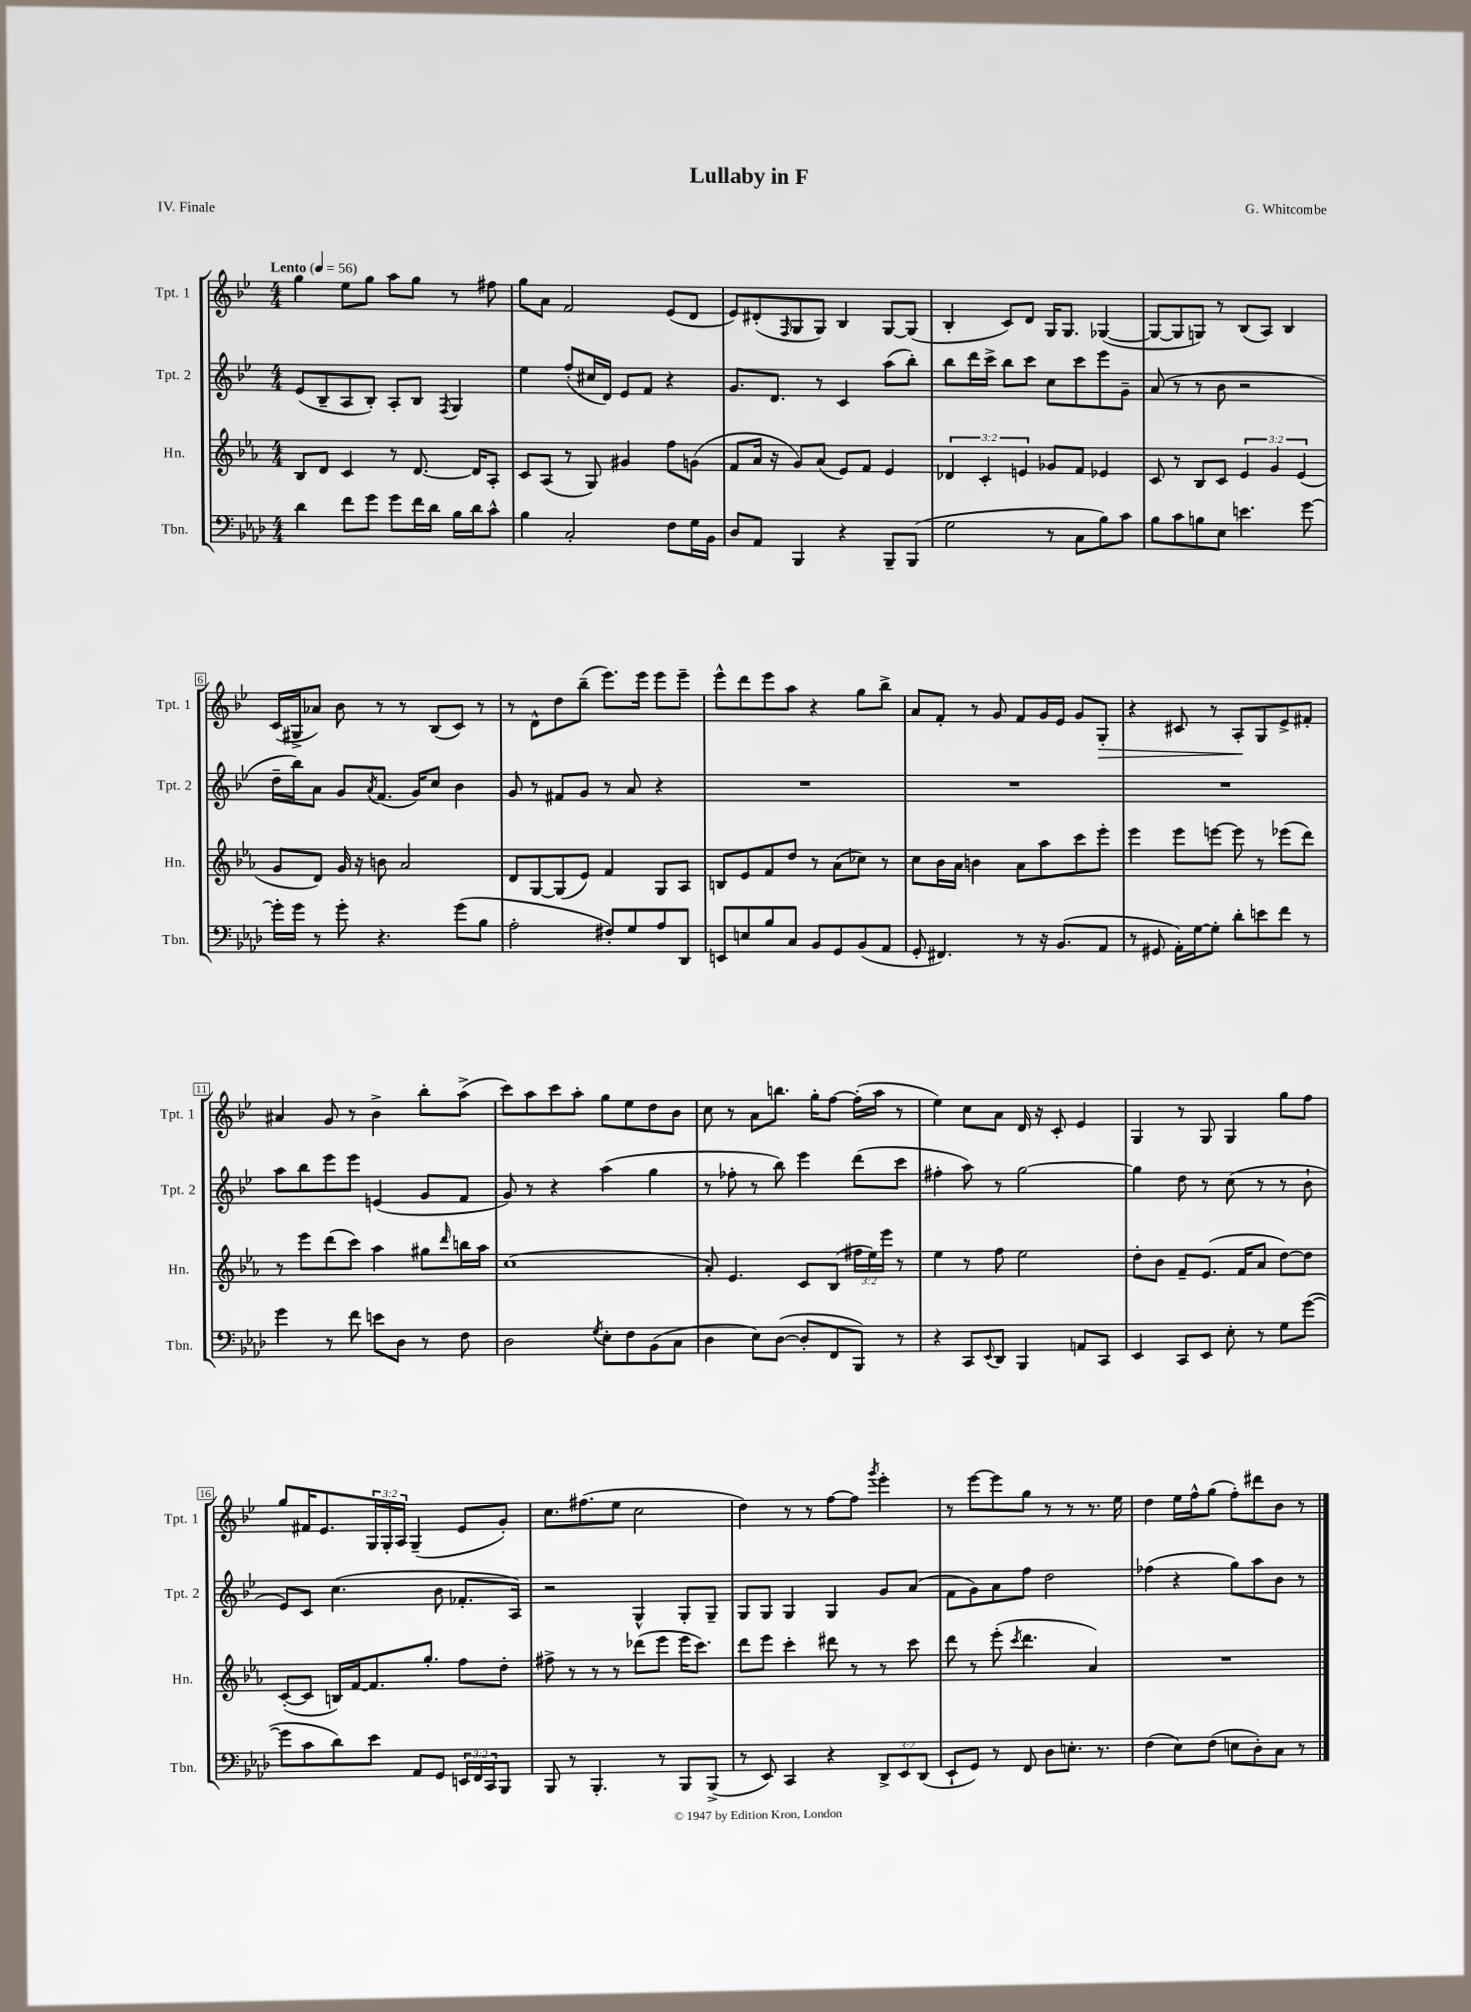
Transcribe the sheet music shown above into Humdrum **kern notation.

**kern	**kern	**kern	**kern	**dynam
*part4	*part3	*part2	*part1	*part1
*staff4	*staff3	*staff2	*staff1	*staff1
*I"Tbn.	*I"Hn.	*I"Tpt. 2	*I"Tpt. 1	*
*I'Tbn.	*I'Hn.	*I'Tpt. 2	*I'Tpt. 1	*
*clefF4	*clefG2	*clefG2	*clefG2	*
*k[b-e-a-d-]	*k[b-e-a-]	*k[b-e-]	*k[b-e-]	*
*M4/4	*M4/4	*M4/4	*M4/4	*
*MM56	*MM56	*MM56	*MM56	*
=1	=1	=1	=1	=1
!	!	!	!LO:TX:a:B:t=Lento	!
4d-\	8B-/L	(8e-/L	4gg\	.
.	8d/J	8B-~/	.	.
8f\L	4c/	8A/	8ee-\L	.
8g\J	.	8B-'/J)	8gg\J	.
8g\L	8r	8A'/L	8aa\L	.
16f\L	[8.d/	8B-/J	8gg\J	.
16d-\JJ	.	.	.	.
.	.	8qF/	.	.
16B-\LL	.	4G/	8r	.
16d-\J	16d/KL]	.	.	.
8c^^\J	8A-'/J	.	8ff#X\	.
=2	=2	=2	=2	=2
4B-\	8c/L	4ee-\	8gg\L	.
.	(8A-/J	.	8a\J	.
2C'/	8r	(8ff'/L	2f/	.
.	8G/)	16cc#X/L	.	.
.	.	16d/JJ)	.	.
.	4g#X/	8e-/L	.	.
.	.	8f/J	.	.
8F\L	8ff\L	4r	(8e-/L	.
16G\L	(8gn\J	.	8d/J	.
16BB-\JJ	.	.	.	.
=3	=3	=3	=3	=3
8D-/L	8f/L	8.g/L	8e-/L)	.
8AA-/J	16a-/Jk	.	(8d#X'/	.
.	16r	8.d/J	.	.
.	.	.	16qqF/	.
4BBB-/	8g/L)	.	8G/	.
.	(8a-/J	8r	8G/J)	.
4r	8e-/L)	4c/	4B-/	.
.	8f/J	.	.	.
8BBB-~/L	4e-/	(8aa\L	[8G/L	.
(8BBB-/J	.	8bb-'\J)	(8G/J]	.
=4	=4	=4	=4	=4
2G\	6d-X/	8bb-\L	4B-'/	.
.	.	16ddd\L	.	.
.	6c'/	.	.	.
.	.	16ccc^\JJ	.	.
.	.	8bb-\L	8c/L)	.
.	6en/	.	.	.
.	.	8ccc\J	8d/J	.
8r	8g-X/L	8cc\L	16G/KL	.
.	.	.	8.G/J	.
8C\L	8f/J	8ccc\	.	.
8B-\)	4e-X/	8eee-\	([4G-X/	.
8c\J	.	8g~\J	.	.
=5	=5	=5	=5	=5
8B-\L	8c/	(8a/	8G-/L_	.
8c\	8r	8r	8G-/]	.
8Bn\	8B-/L	8r	8Gn/J)	.
8E-\J	8c/J	8b-\	8r	.
4.en\	6e-/	2r	(8B-/L	.
.	.	.	8A/J)	.
.	6g/	.	.	.
.	.	.	4B-/	.
.	(6e-/	.	.	.
[8g\	.	.	.	.
!!LO:LB:g=z
=6	=6	=6	=6	=6
16g'\LL]	8g/L	16dd~\LL	(16c/LL	.
16g\JJ	.	16bb-\J)	16G#X^/J	.
8r	8d/J)	8a\J	8a-X/J)	.
8g'\	16g/	8g/L	8b-\	.
.	16r	.	.	.
.	.	8qa/	.	.
4.r	8bn\	(8.f/J	8r	.
.	2a-/	.	8r	.
.	.	16g/KL)	.	.
.	.	8cc/J	(8B-/L	.
(8g\L	.	4b-\	8c/J)	.
8B-\J	.	.	8r	.
=7	=7	=7	=7	=7
2A-'\	8d/L	8g/	8r	.
.	[8G/	8r	8d^^\L	.
.	(8G/]	8f#X/L	8dd\	.
.	8e-/J)	8g/J	(8bb-~\J	.
8F#X'/L)	4f/	8r	8.eee-\L)	.
8G/	.	8a/	.	.
.	.	.	16eee-\Jk	.
8A-/	8G/L	4r	8eee-\L	.
8DD-/J	8A-/J	.	8eee-~\J	.
=8	=8	=8	=8	=8
8EEn/L	8Bn/L	1r	8eee-^^\L	.
8En/	8e-/	.	8ddd\	.
8B-/	8f/	.	8eee-\	.
8C/J	8dd/J	.	8aa\J	.
8BB-/L	8r	.	4r	.
8GG/	(8a-\L	.	.	.
(8BB-/	8cc-X\J)	.	8gg\L	.
8AA-/J	8r	.	8bb-^\J	.
=9	=9	=9	=9	=9
8GG'/	8cc\L	1r	8a/L	.
4.FF#X/)	16b-\L	.	8f'/J	.
.	16a-\JJ	.	.	.
.	4bn\	.	8r	.
.	.	.	8g/	.
8r	8a-\L	.	8f/L	.
16r	8aa-\	.	16g/L	.
(8.BB-/L	.	.	16e-/JJ	.
.	8ccc\	.	8g/L	.
!	!	!	!	!LO:HP:b
8AA-/J	8eee-'\J	.	8G'/J	>
=10	=10	=10	=10	=10
8r	4eee-\	1r	4r	.
8GG#X/	.	.	.	.
16AA-'\LL)	8eee-\L	.	8c#X/	.
[16G\J	.	.	.	.
8G'\J]	[8eeen\J	.	8r	.
8d-'\L	8eee\]	.	8A'/L	.
8en\	8r	.	8G/	]
8f\J	(8eee-X\L	.	8e-^/	.
8r	8ddd\J)	.	8f#X'/J	.
!!LO:LB:g=z
=11	=11	=11	=11	=11
4g\	8r	8aa\L	4a#X/	.
.	8eee-\L	8bb-\	.	.
8r	(8ddd\	8eee-\	8g/	.
8f\	8ccc\J)	8eee-\J	8r	.
8en\L	4aa-\	(4en/	4b-^\	.
8D-\J	.	.	.	.
8r	8gg#X\L	8g/L	8bb-'\L	.
.	16qqddd/	.	.	.
8F\	16bbn\L	8f/J	(8aa^\J	.
.	16aa-\JJ	.	.	.
=12	=12	=12	=12	=12
2D-\	(1cc	8g/)	8ccc\L)	.
.	.	8r	8aa\	.
.	.	4r	8ccc\	.
.	.	.	8aa'\J	.
8qG/	.	.	.	.
8E-'\L	.	(4aa\	8gg\L	.
8F\	.	.	8ee-\	.
(8BB-\	.	4gg\	8dd\	.
8C\J	.	.	8b-\J	.
=13	=13	=13	=13	=13
4D-\	8a-'/)	8r	8cc\	.
.	4.e-/	8ff-X'\	8r	.
8E-\L)	.	8r	8a\L	.
([8D-\J	.	8bb-\)	8.bbn\J	.
8D-'/L]	8c/L	4eee-\	.	.
.	.	.	16gg'\KL	.
8FF/	(8B-/J	.	[8ff\J	.
8BBB-/J)	24ff#X\LL	(8ddd\L	(16ff'\LL]	.
.	24ee-\)	.	.	.
.	.	.	16aa\JJ	.
.	24eee-\JJ	.	.	.
8r	8r	8ccc\J	8r	.
=14	=14	=14	=14	=14
4r	4ee-\	4ff#X'\	4ee-\)	.
8CC/L	8r	8aa\)	8cc\L	.
8qqEE-/	.	.	.	.
8DD-/J	8ff\	8r	8a\J	.
4BBB-/	2ee-\	[2gg\	16d/	.
.	.	.	16r	.
.	.	.	8c'/	.
8AAn/L	.	.	4e-/	.
8CC/J	.	.	.	.
=15	=15	=15	=15	=15
4EE-/	8dd'\L	4gg\]	4G/	.
.	8b-\J	.	.	.
8CC/L	8f~/L	8dd\	8r	.
8EE-/J	(8.e-/J	8r	8G/	.
8E-'\	.	(8cc\	4G/	.
.	16f/KL	.	.	.
8r	8a-/J	8r	.	.
8G\L	[8dd\L)	8r	8gg\L	.
([8g\J	8dd\J]	8b-`\	8ff\J	.
!!LO:LB:g=z
=16	=16	=16	=16	=16
8g\L]	([8c'/L	8e-/L)	8gg/L	.
8c\	8c/J]	8c/J	16f#X/K	.
.	.	.	8.e-/	.
8d-\)	16Bn/LL)	(4.cc\	.	.
.	[16f/J	.	.	.
8e-\J	8.f/]	.	24G/L	.
.	.	.	24G'/	.
.	.	.	24A/JJ	.
8AA-/L	.	.	(4G~/	.
.	8.gg'/J	.	.	.
8GG/J	.	8b-\	.	.
24EEn/LL	8ff\L	8.f-X'/L	8e-/L	.
24FF/	.	.	.	.
24CC/J	.	.	.	.
8BBB-/J	8dd'\J	.	8g'/J)	.
.	.	16A/Jk)	.	.
=17	=17	=17	=17	=17
8BBB-/	8ff#X^\	2r	8.cc\L	.
8r	8r	.	.	.
.	.	.	(8.ff#X\	.
4.BBB-'/	8r	.	.	.
.	8r	.	8ee-\J	.
.	(8ddd-X\L	4G^^/	2cc\	.
8r	8eee-\J	.	.	.
8BBB-/L	16eee-\KL	8G'/L	.	.
.	8.ccc\J)	.	.	.
(8BBB-^/J	.	8G~/J	.	.
=18	=18	=18	=18	=18
8r	8ddd\L	8G/L	4dd\)	.
8EE-/)	8eee-\J	8G/J	.	.
4CC/	4ccc'\	4G/	8r	.
.	.	.	8r	.
4r	8ddd#X\	4G/	[8ff\L	.
.	8r	.	8ff\J]	.
.	.	.	8qggg/	.
12DD-^/L	8r	8g/L	4eee-'\	.
12EE-/	.	.	.	.
.	8ccc\	(8a/J	.	.
(12DD-/J	.	.	.	.
=19	=19	=19	=19	=19
8EE-`/L	8ddd\	8f\L	8r	.
8GG/J)	8r	8g\)	[8eee-\L	.
8r	(8eee-'\	8a\	8eee-\]	.
.	8qccc/	.	.	.
8FF/	4.ddd\	8ff\J	8gg\J	.
8D-\L	.	2dd\	8r	.
8.En'\J	.	.	8r	.
.	4a-/)	.	8.r	.
8.r	.	.	.	.
.	.	.	16ee-\	.
=20	=20	=20	=20	=20
(4F\	1r	(4ff-X\	4dd\	.
8E-\L)	.	4r	16ee-\LL	.
.	.	.	16ff^^\J	.
(8F\J	.	.	(8gg\J	.
8En\L	.	8gg\L)	8ff'\L)	.
8D-'\)	.	8aa\	8ddd#X\	.
8C\J	.	8b-\J	8b-\J	.
8r	.	8r	8r	.
==	==	==	==	==
*-	*-	*-	*-	*-
